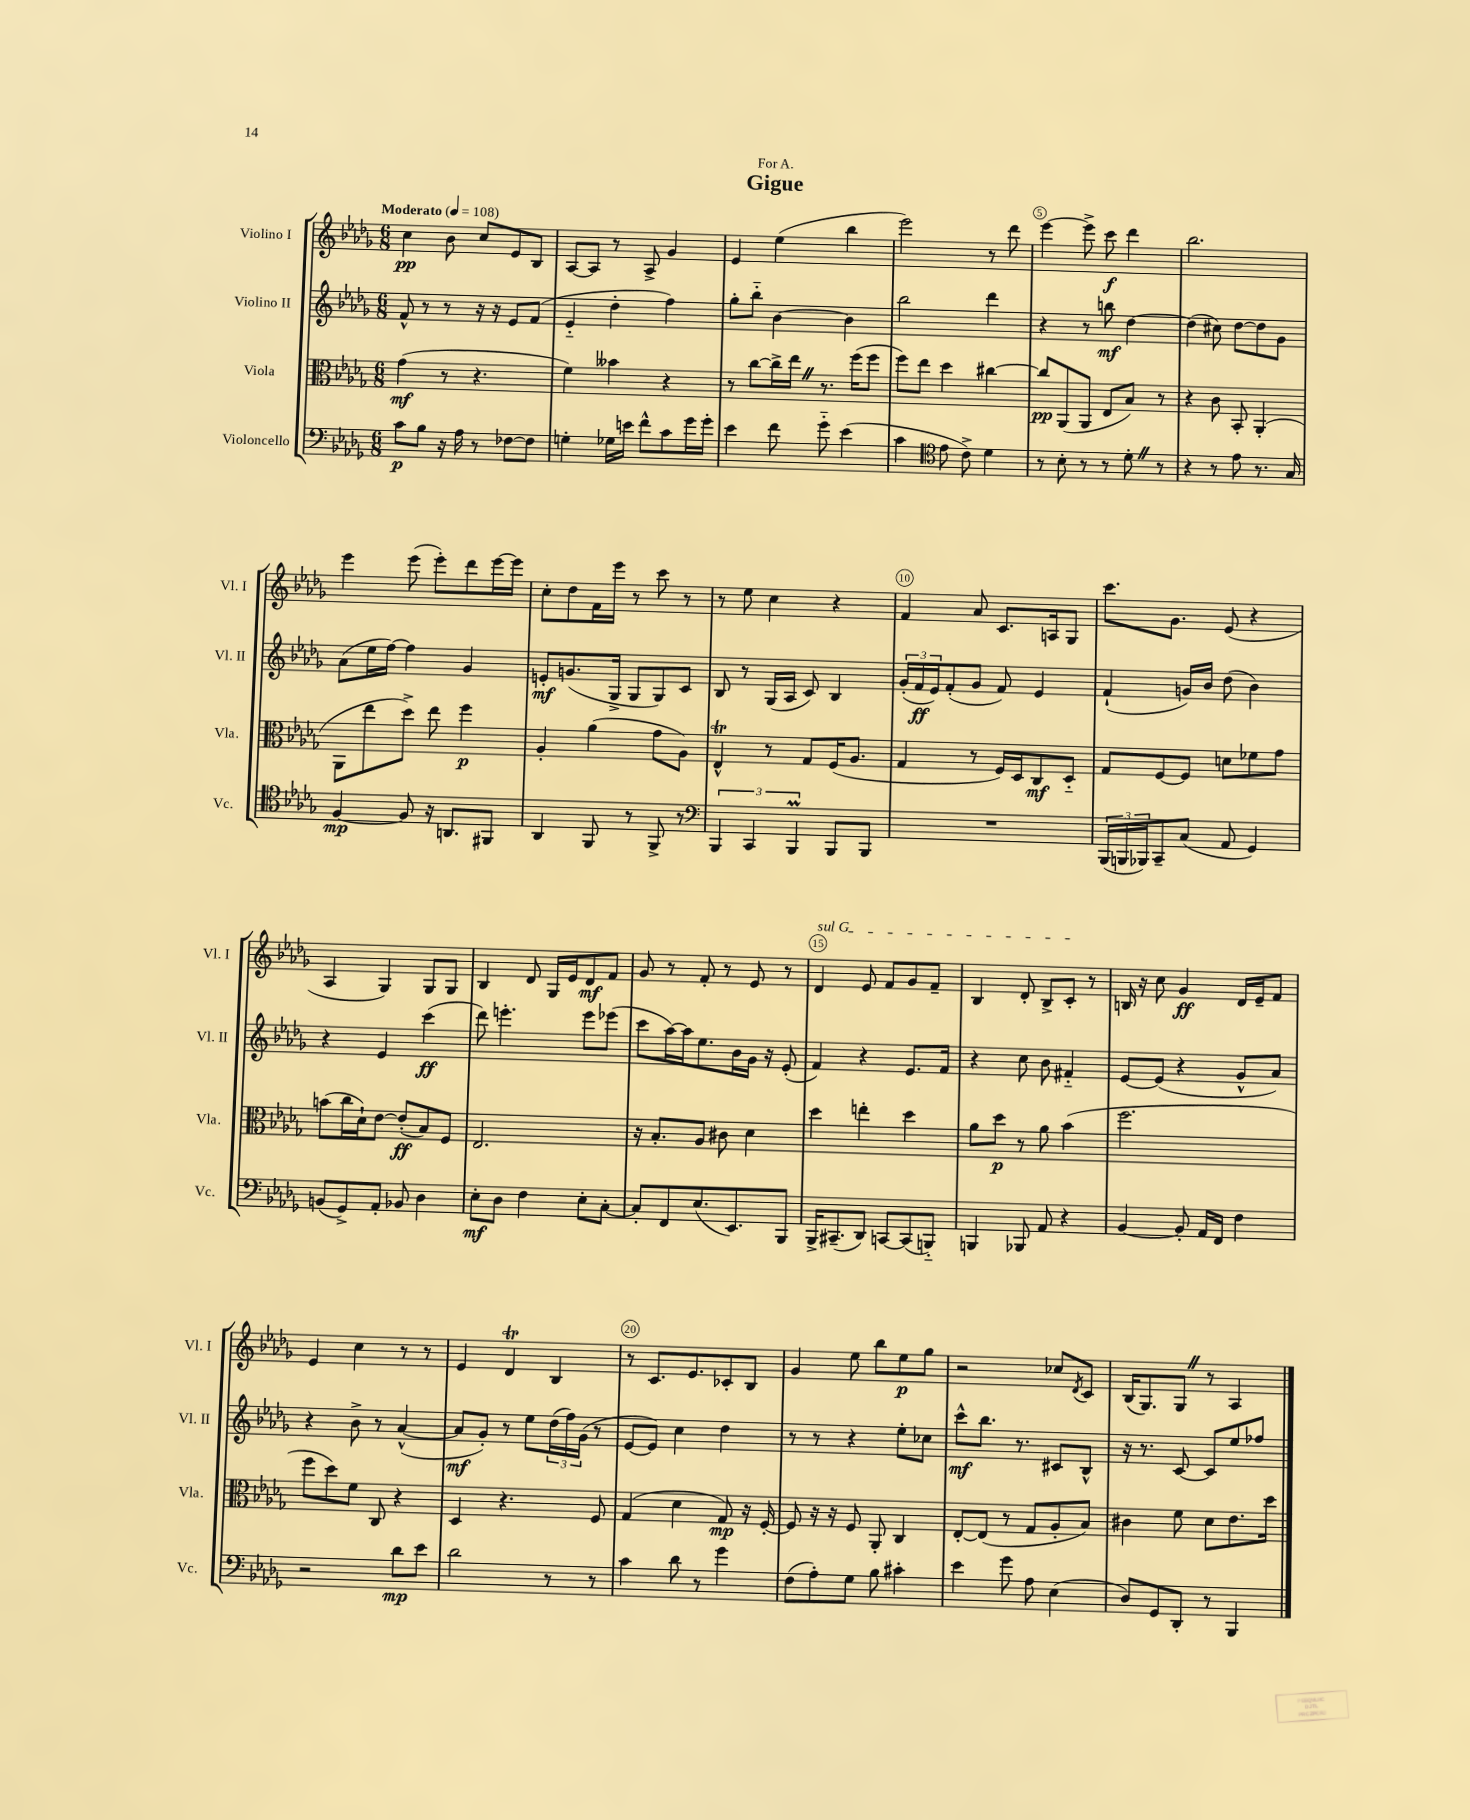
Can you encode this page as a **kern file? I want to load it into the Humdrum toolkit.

**kern	**kern	**kern	**kern
*staff4	*staff3	*staff2	*staff1
*clefF4	*clefC3	*clefG2	*clefG2
*k[b-e-a-d-g-]	*k[b-e-a-d-g-]	*k[b-e-a-d-g-]	*k[b-e-a-d-g-]
*M6/8	*M6/8	*M6/8	*M6/8
*MM108	*MM108	*MM108	*MM108
8c	(4g-	8f^^	4cc
8B-	.	8r	.
16r	8r	8r	8b-
16A-	.	.	.
8r	4.r	16r	8cc
.	.	16r	.
[8F-	.	8e-	8e-
8F-]	.	(8f	8B-
=	=	=	=
4G'	4f)	4e-'~	[8A-
.	.	.	8A-]
16G-	4b--	4dd-'	8r
16e	.	.	.
8f^^	.	.	8A-^
8c	4r	4ff)	4g-
16g-	.	.	.
16g-'	.	.	.
=	=	=	=
4e-	8r	8gg-'	4e-
.	[8cc	8bb-'~	.
8f	16cc^]	[4b-	(4ee-
.	16ee-	.	.
8g-'~	8.r	.	.
(4e-	.	4b-]	4bb-
.	(16ff	.	.
.	8ff	.	.
=	=	=	=
4c	8ff)	2bb-	2eee-)
.	8ee-	.	.
*clefC4	*	*	*
8e-	4dd-	.	.
8c^)	.	.	.
4d-	[4cc#	4ddd-	8r
.	.	.	8ddd-
=	=	=	=
8r	8cc#]	4r	[4eee-
8B-'	(8AA-	.	.
8r	8AA-	8r	8eee-^]
8r	8E-	8bb	8ccc
8d-'	8B-)	[4dd-	4ddd-
8r	8r	.	.
=	=	=	=
4r	4r	(4dd-]	2.bb-
8r	8c	8cc#)	.
8e-	8BB-'	[8dd-	.
8.r	(4AA-'	8dd-]	.
.	.	8g-	.
16G-	.	.	.
=	=	=	=
[4F	8AA-	(8a-	4eee-
.	8ee-	16ee-	.
.	.	[16ff)	.
8F]	8dd-^)	4ff]	(8eee-
16r	8ee-	.	8eee-')
8.AA	.	.	.
.	4ff	4g-	8ddd-
8FF#	.	.	[16eee-
.	.	.	16eee-]
=	=	=	=
4AA-	4A-'	8e'	8cc'
.	.	(8.g	8dd-
8FF	(4a-	.	16f
.	.	16G-^	16eee-
8r	.	8G-	8r
8FF^	8g-	8G-)	8ccc
8r	8A-)	8c	8r
=	=	=	=
*clefF4	*	*	*
6BBB-	4E-^^	8B-	8r
.	.	8r	8ee-
6CC	.	.	.
.	8r	(16G-	4cc
.	.	16A-	.
6BBB-	.	.	.
.	8G-	8c)	.
8BBB-	(16F	4B-	4r
.	8.A-	.	.
8BBB-	.	.	.
=	=	=	=
2.r	4G-	(24g-'	4f
.	.	24f	.
.	.	24e-)	.
.	.	(8f'	.
.	8r	8g-	8a-
.	16F)	8f)	8.c
.	16D-	.	.
.	8C	4e-	.
.	.	.	16A
.	8D-'~	.	8G-
=	=	=	=
(24BBB-	8G-	(4f`	8.ccc
24BBB	.	.	.
24BBB-)	.	.	.
8CC~	[8F	.	.
.	.	.	8.g-
(8C	8F]	16g)	.
.	.	16b-	.
8AA-	8d	(8dd-	(8e-
4GG-)	8f-	4b-)	4r
.	8g-	.	.
=	=	=	=
(8BB	(8b	4r	4A-
8GG-^)	16cc	.	.
.	16d-`)	.	.
8AA-'	[8e-	4e-	4G-)
8BB-	(8e-']	.	.
4D-	8B-)	(4ccc	8G-
.	8F	.	8G-
=	=	=	=
8E-'	2.E-	8ddd-)	4B-
8D-	.	4.eee'	.
4F	.	.	8d-
.	.	.	16G-
.	.	.	16e-
8E-'	.	8eee	8d-
[8C'	.	(8eee-	8f
=	=	=	=
8C']	16r	8ccc	8g-
.	8.B-'	.	.
8FF	.	[16aa-)	8r
.	.	16aa-]	.
(8.E-	8A-	8.ee-	8f'
.	8c#	.	8r
8.EE-)	.	16b-	.
.	4d-	16g-	8e-
.	.	16r	.
8BBB-	.	(8e-'	8r
=	=	=	=
16BBB-^	4dd-	4f)	4d-
(8.CC#~	.	.	.
8DD-)	4ee'	4r	8e-
[8CC	.	.	8f
(8CC]	4dd-	8.e-	8g-
8BBB'~)	.	.	8f~
.	.	16f	.
=	=	=	=
4BBB	8a-	4r	4B-
.	8dd-	.	.
8BBB-	8r	8cc	8d-'
8AA-	8a-	8b-	8B-^
4r	(4b-	4f#'~	8c'
.	.	.	8r
=	=	=	=
[4BB-	2.ff	[8e-	16B
.	.	.	16r
.	.	(8e-]	8cc
8BB-']	.	4r	4g-
16AA-	.	.	.
16FF	.	.	.
4F	.	8g-^^	16d-
.	.	.	16e-~
.	.	8a-)	8f
=	=	=	=
2r	8ff	4r	4e-
.	8dd-)	.	.
.	8f	8b-^	4cc
.	8C	8r	.
8d-	4r	([4a-^^	8r
8e-	.	.	8r
=	=	=	=
2d-	4D-	8a-]	4e-
.	.	8g-')	.
.	4.r	8r	4d-
.	.	8ee-	.
8r	.	(24dd-	4B-
.	.	24ff)	.
.	.	(24g-	.
8r	8F	8r	.
=	=	=	=
4c	(4G-	[8e-	8r
.	.	8e-])	8.c
8d-	4d-	4cc	.
.	.	.	8.e-
8r	.	.	.
4g-	8G-)	4dd-	8c-'
.	16r	.	8B-
.	[16F'	.	.
=	=	=	=
(8F	8F]	8r	4g-
8A-')	16r	8r	.
.	16r	.	.
8G-	8F	4r	8ee-
8B-	8AA-'	.	8bb-
4c#'	4C	8ee-'	8ee-
.	.	8cc-	8gg-
=	=	=	=
4e-	[8E-'	8ccc^^	2r
.	(8E-]	8.bb-	.
8g-	8r	.	.
.	.	8.r	.
8A-	8G-	.	.
(4E-	8A-'	8c#	8cc-
.	.	.	8qd-
.	8B-)	8B-^^	8c
=	=	=	=
8D-)	4c#	16r	(16B-
.	.	8.r	8.G-)
8GG-	.	.	.
8DD-'	8f	[8c	8G-
8r	8d-	8c]	8r
4BBB-	8.e-	8ee-	4A-
.	.	8ff-	.
.	16dd-	.	.
==	==	==	==
*-	*-	*-	*-
